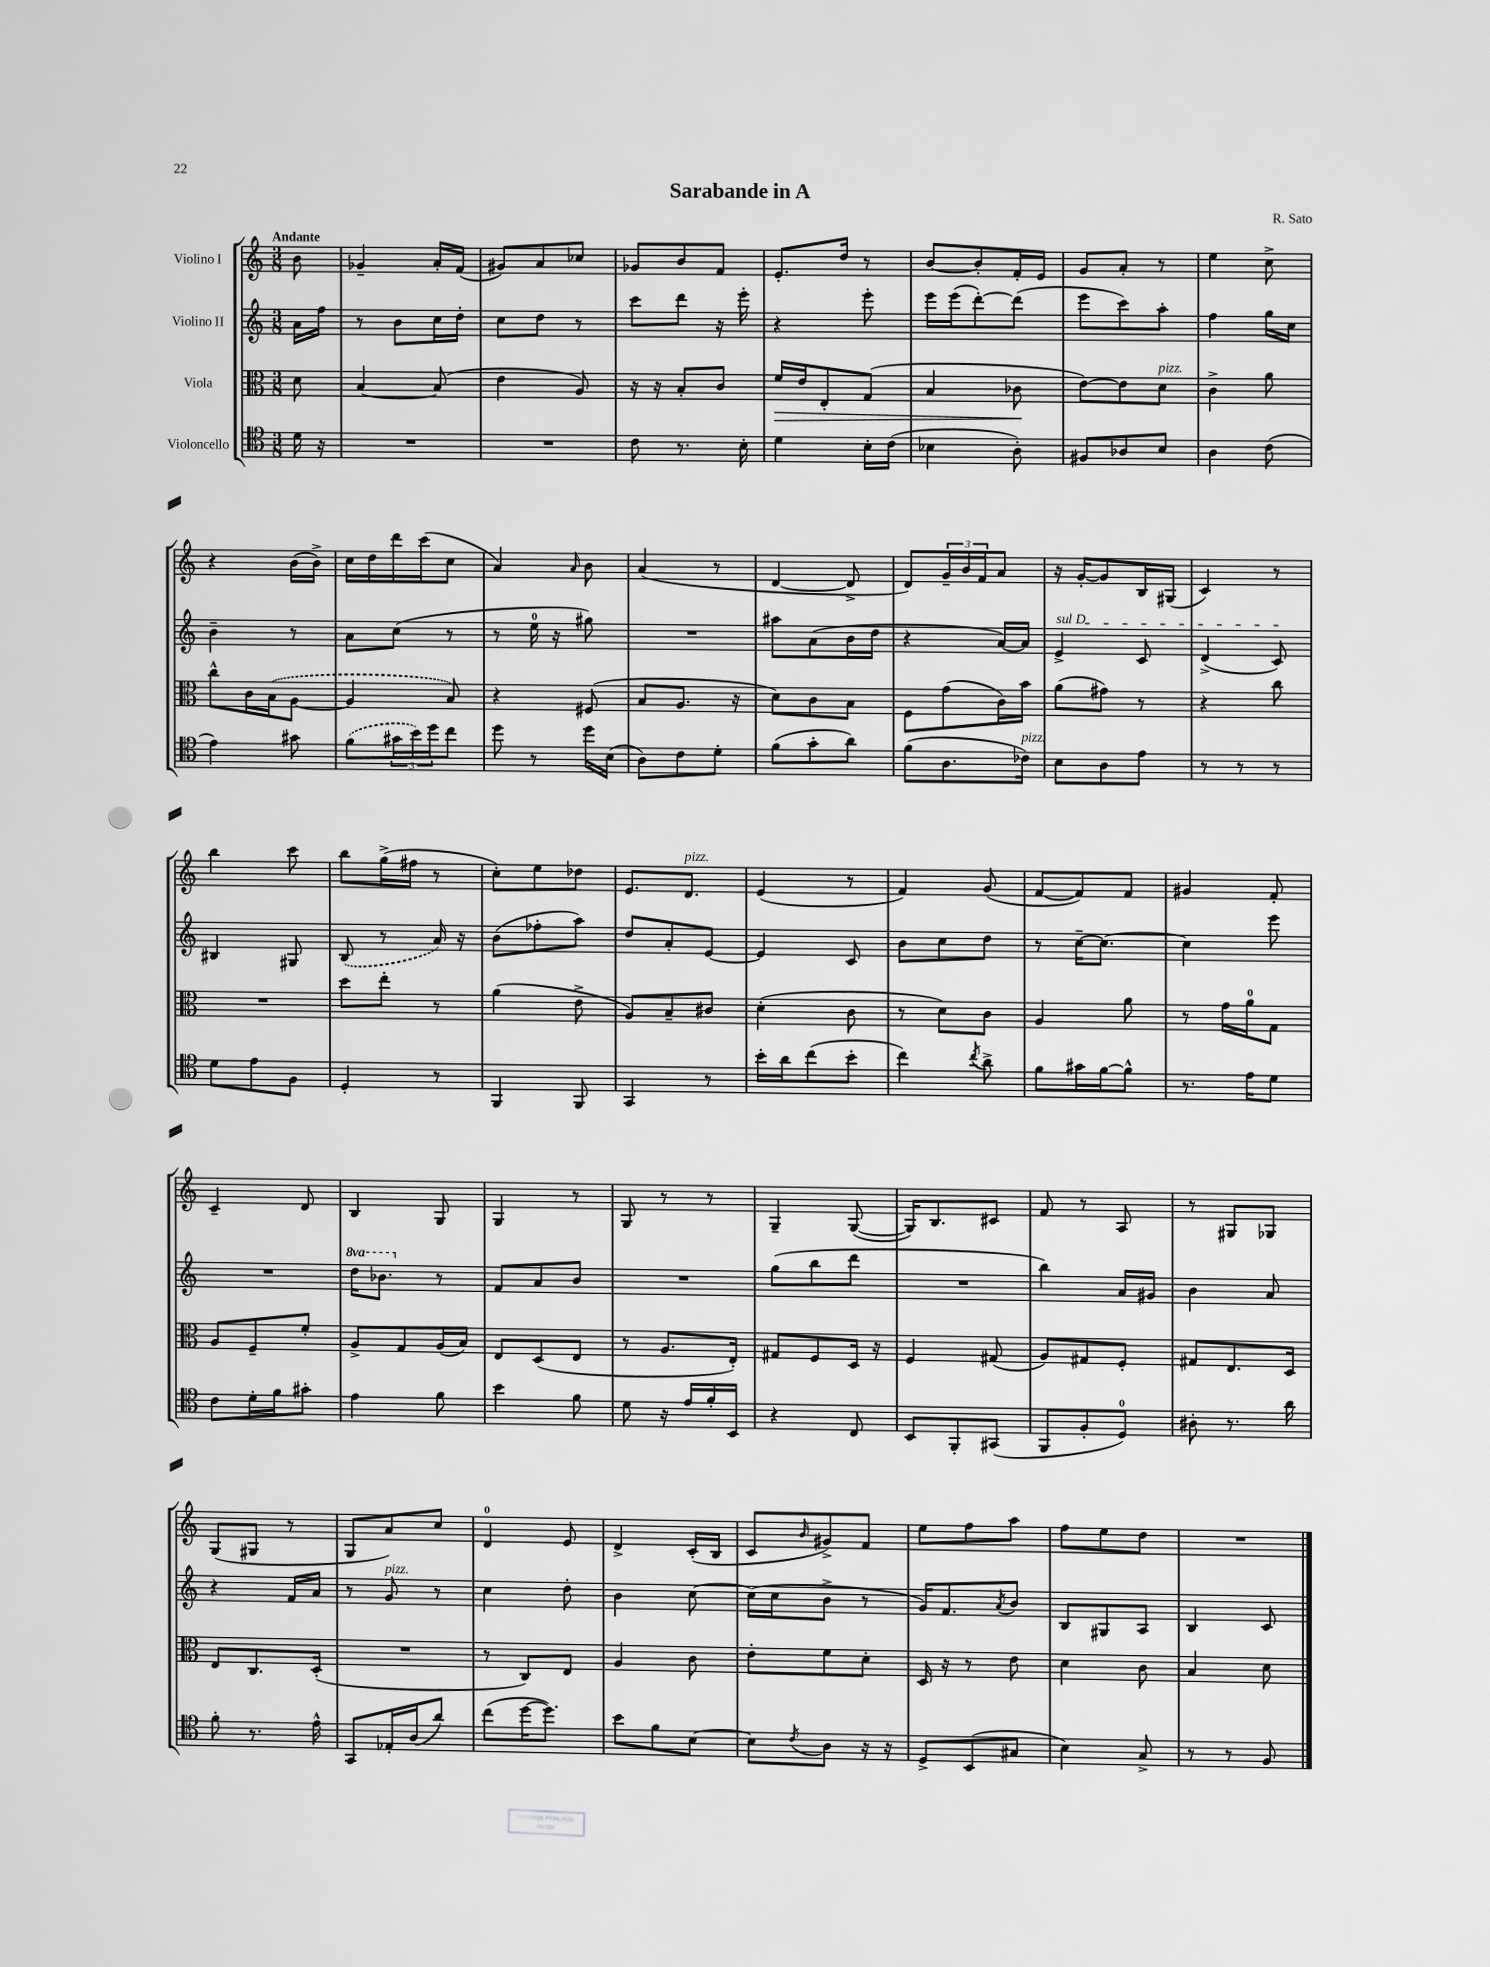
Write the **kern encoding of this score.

**kern	**kern	**kern	**kern
*staff4	*staff3	*staff2	*staff1
*clefC4	*clefC3	*clefG2	*clefG2
*k[]	*k[]	*k[]	*k[]
*M3/8	*M3/8	*M3/8	*M3/8
16d	8d	16a	8b
16r	.	16ff	.
=	=	=	=
4.r	[4B	8r	4g-~
.	.	8b	.
.	(8B]	16cc	16a'
.	.	16dd'	(16f
=	=	=	=
4.r	4e	8cc	8g#)
.	.	8dd	8a
.	8A)	8r	8cc-
=	=	=	=
8c	16r	8ccc	8g-
.	16r	.	.
8.r	8B'	8ddd	8b
.	8c	16r	8f
16B'	.	16eee'	.
=	=	=	=
4d	16f	4r	8.e'
.	16e	.	.
.	8E'	.	.
.	.	.	16dd
16B'	(8G	8eee'	8r
(16c	.	.	.
=	=	=	=
4B-	4B	16eee	[8b
.	.	(16eee	.
.	.	[8ddd')	8b']
8A')	8c-	(8ddd]	16f'
.	.	.	16e
=	=	=	=
8F#	[8e)	8eee	8g
8A-	8e]	8ccc)	8a'
8B	8d	8aa'	8r
=	=	=	=
4A	4c^	4ff	4ee
(8c	8a	16gg	8cc^
.	.	16cc	.
=	=	=	=
4e)	8cc^^	4b~	4r
.	16c	.	.
.	(16B	.	.
8g#	[8A	8r	(16b
.	.	.	16b^)
=	=	=	=
(8f	4A]	8a	16cc
.	.	.	16dd
24g#	.	(8cc	16ddd
24b)	.	.	.
.	.	.	(16ccc
24dd	.	.	.
8cc	8B)	8r	8cc
=	=	=	=
8dd	4r	8r	4a)
8r	.	16ee	.
.	.	16r	.
.	.	.	16qqa
16dd	(8F#	8gg#)	8b
(16B	.	.	.
=	=	=	=
8A)	8B	4.r	(4a
8c	8.A	.	.
8d'	.	.	8r
.	16r	.	.
=	=	=	=
(8f	8d)	8aa#	[4d
8g'	8c	(8a	.
8a)	8B	16b	8d^]
.	.	16dd	.
=	=	=	=
(8f	8F	4r	8d)
8.A	(8g	.	24g~
.	.	.	24b
.	.	.	24f
.	16c)	[16a)	8a
16c-)	16b	16a]	.
=	=	=	=
8B	(8a	4e^	16r
.	.	.	[16g'
8A	8g#)	.	8g]
8e	8r	8c	16B
.	.	.	(16G#
=	=	=	=
8r	4r	(4d^	4c)
8r	.	.	.
8r	8cc	8c)	8r
=	=	=	=
8d	4.r	4B#	4bb
8e	.	.	.
8F	.	8G#	8ccc
=	=	=	=
4D'	8dd	(8B	8bb
.	8ee'	8r	(16gg^
.	.	.	16ff#
8r	8r	16a)	8r
.	.	16r	.
=	=	=	=
4FF	(4a	(8b	8cc')
.	.	8ff-'	8ee
8FF	8e^	8aa)	8dd-
=	=	=	=
4GG	8A)	8dd	8.e
.	8B~	8a'	.
.	.	.	8.d
8r	8c#	[8e	.
=	=	=	=
16b'	(4d'	4e]	(4e
16a	.	.	.
(8cc	.	.	.
8b'	8c	8c	8r
=	=	=	=
4cc)	8r	8b	4f)
.	8d)	8cc	.
8qcc	.	.	.
8a^	8c	8dd	(8g
=	=	=	=
8f	4A	8r	[8f
16g#	.	[16cc~	8f])
[16f	.	8.cc_	.
8f^^]	8a	.	8f
=	=	=	=
8.r	8r	4cc]	4g#
.	16g	.	.
16e	16a	.	.
8d	8G	8eee	8f'
=	=	=	=
8c	8A	4.r	4c~
16d'	8F~	.	.
16f	.	.	.
8g#'	8f'	.	8d
=	=	=	=
4e	8A^	16ddd	4B
.	.	8.bb-	.
.	8G	.	.
8f	(16A	8r	8G
.	16B)	.	.
=	=	=	=
4b	8E	8f	4G
.	(8D	8a	.
8f	8E	8b	8r
=	=	=	=
8d	8r	4.r	8G
16r	8.A	.	8r
16e	.	.	.
16f'	.	.	8r
16BB	16E')	.	.
=	=	=	=
4r	8G#	(8gg	4G~
.	8F	8bb	.
8C	16D	8ddd	([8G
.	16r	.	.
=	=	=	=
8BB	4F	4.r	16G])
.	.	.	8.B
8FF'	.	.	.
(8GG#	(8G#	.	8c#
=	=	=	=
8FF	8A)	4bb)	8f
8F'	8G#	.	8r
8D)	8F'	16a	8A
.	.	16g#	.
=	=	=	=
8A#'	8G#	4b	8r
8.r	8.E	.	8G#
.	.	8a	8G-
16a	16D	.	.
=	=	=	=
8f'	8E	4r	(8G
8.r	8.C	.	8G#
.	.	16f	8r
16e^^	(16D'	16a	.
=	=	=	=
8GG	4.r	8r	8G
16E-'	.	8g	8a)
(16A	.	.	.
8a)	.	8r	8cc
=	=	=	=
(8cc	8r	4cc	4d
[16dd	8C)	.	.
8.dd])	.	.	.
.	8E	8dd'	8e
=	=	=	=
8b	4A	4b	4d^
8f	.	.	.
[8B	8c	[8cc	(16c'
.	.	.	16B
=	=	=	=
8B]	8e'	(16cc]	8c
.	.	16cc	.
8qc	.	.	16qqb
8A	8f	8b^	8g#^)
16r	8d'	8r	8f
16r	.	.	.
=	=	=	=
8D^	16D	16g)	8ee
.	16r	8.f	.
(8BB	8r	.	8ff
.	.	8qa	.
8G#	8e	8b	8aa
=	=	=	=
4B)	4d	8B	8ff
.	.	8G#	8ee
8G^	8c	8A	8dd
=	=	=	=
8r	4B	4B	4.r
8r	.	.	.
8F	8d	8c	.
==	==	==	==
*-	*-	*-	*-
